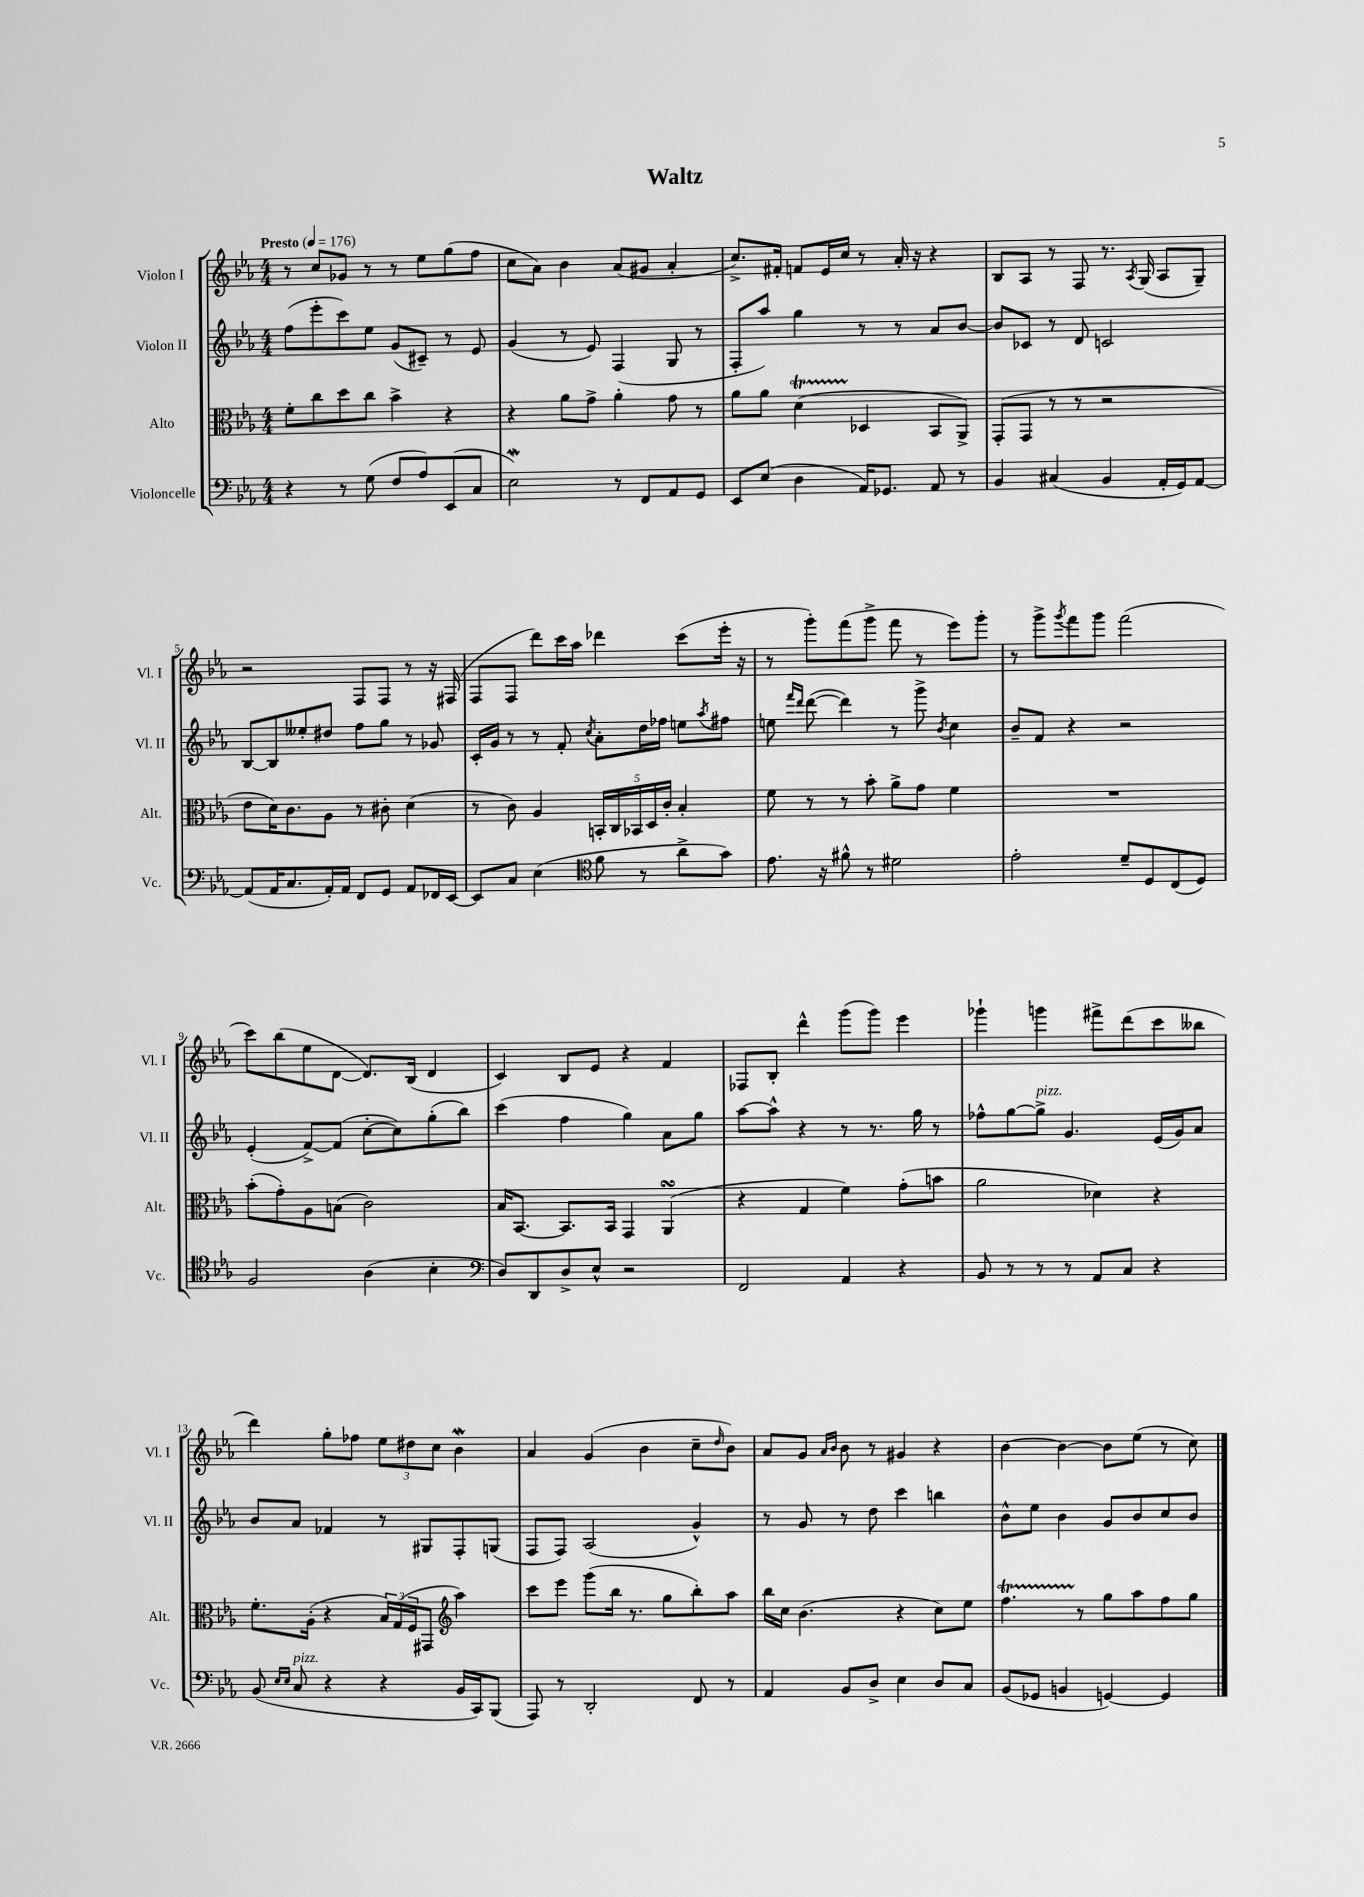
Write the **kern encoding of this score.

**kern	**kern	**kern	**kern
*staff4	*staff3	*staff2	*staff1
*clefF4	*clefC3	*clefG2	*clefG2
*k[b-e-a-]	*k[b-e-a-]	*k[b-e-a-]	*k[b-e-a-]
*M4/4	*M4/4	*M4/4	*M4/4
*MM176	*MM176	*MM176	*MM176
4r	8f'	(8ff	8r
.	8cc	8eee-'	8cc
8r	8dd	8ccc)	8g-
(8G	8cc	8ee-	8r
8F	4b-^	(8g	8r
8A-)	.	8c#~)	8ee-
(8EE-	4r	8r	(8gg
8C	.	8e-	8ff
=	=	=	=
2E-)	4r	(4g	8cc
.	.	.	8a-)
.	8a-	8r	4b-
.	8g^	8e-)	.
8r	4a-'	(4F	(8a-
8FF	.	.	8g#
8AA-	8g	8G	4a-'
8GG	8r	8r	.
=	=	=	=
8EE-	8a-	8F'	8.cc^)
(8E-	8a-	8aa-)	.
.	.	.	16f#'
4D	(4d	4gg	8f
.	.	.	16e-
.	.	.	16cc
16AA-)	4D-	8r	8r
8.GG-	.	.	.
.	.	8r	16a-'
.	.	.	16r
8AA-	8BB-	8a-	4r
8r	8AA-^)	[8b-	.
=	=	=	=
4BB-	(8GG'	8b-]	8B-
.	8GG	8c-	8A-
(4C#	8r	8r	8r
.	8r	8d	8F
4BB-	2r	2c	8.r
.	.	.	8qA-
.	.	.	(16G
16AA-'	.	.	8A-
16GG)	.	.	.
[8AA-	.	.	8G~)
=	=	=	=
(8AA-]	8e-	[8B-	2r
16AA-	16d)	8B-]	.
8.C	8.c	.	.
.	.	8ee--'	.
16AA-')	8A-	8dd#	.
16AA-	.	.	.
8FF	8r	8ff	8F
8GG	8c#'	8gg	8F
8AA-	(4d	8r	8r
16FF-	.	8g-	16r
[16EE-	.	.	(16F#
=	=	=	=
8EE-]	8r	16c'	8F
.	.	16g	.
8C	8c)	8r	8F
(4E-	4A-	8r	8ddd)
.	.	8f'	16ccc
.	.	.	16aa-
*clefC4	*	*	*
.	.	8qcc	.
8f	20BB'	8a-'	4ddd-
.	20C	.	.
.	20BB-	.	.
8r	.	16dd	.
.	20D	.	.
.	.	16ff-	.
.	20c'	.	.
8a-^	4B-'	8ee	(8ccc
.	.	8qaa-	.
8g)	.	8ff#	16eee-'
.	.	.	16r
=	=	=	=
8.e-	8f	8ee	8r
.	.	16qqfff	.
.	.	16qqddd	.
.	8r	([8ddd	8ggg')
16r	.	.	.
8f#^^	8r	4ddd])	(8fff
8r	8b-'	.	8ggg^
2d#	8a-^	8r	8fff
.	8g	8ggg^	8r
.	.	8qb-	.
.	4f	4cc	8eee-)
.	.	.	8ggg'
=	=	=	=
2e-'	1r	8b-~	8r
.	.	8f	8ggg^
.	.	.	8qggg
.	.	4r	8fff
.	.	.	8ggg
8d~	.	2r	(2fff
8D	.	.	.
(8C	.	.	.
8D)	.	.	.
=	=	=	=
2F	(8b-'	(4e-'	8ccc)
.	8g')	.	(8bb-
.	8A-	[8f^)	8ee-
.	(8B	(8f]	[8d
(4A-	2c)	[8cc'	8.d])
.	.	8cc])	.
.	.	.	(16B-
4B-'	.	(8gg'	4d
.	.	8bb-)	.
=	=	=	=
*clefF4	*	*	*
8D)	16B-	(4ccc	4c)
.	[8.BB-	.	.
8DD	.	.	.
8D^	8.BB-]	4ff	8B-
8E-^^	.	.	8e-
.	16BB-	.	.
2r	4GG	4gg)	4r
.	(4AA-	8a-	4f
.	.	8gg	.
=	=	=	=
2FF	4r	[8aa-	8F-
.	.	8aa-^^]	8B-'
.	4G	4r	4ddd^^
4AA-	4f)	8r	(8ggg
.	.	8.r	8ggg)
4r	(8g'	.	4eee-
.	.	16gg	.
.	8b	8r	.
=	=	=	=
8BB-	2a-	8ff-^^	4ggg-`
8r	.	[8gg	.
8r	.	8gg^]	4ggg
8r	.	4.g	.
8AA-	4d-)	.	8fff#^
8C	.	.	(8ddd
4r	4r	(16e-	8ccc
.	.	16g)	.
.	.	8a-	8bb--
=	=	=	=
(8BB-	8.f'	8b-	4ddd)
16qqE-	.	.	.
16qqE-	.	.	.
8C	.	8a-	.
.	(16A-'	.	.
4r	4r	4f-	8gg'
.	.	.	8ff-
4r	24B-)	8r	12ee-
.	(24G	.	.
.	24F	.	12dd#
.	8GG#	8G#	.
.	.	.	12cc
*	*clefG2	*	*
16BB-	4aa-)	8F'	4b-
16CC)	.	.	.
(8BBB-	.	(8G	.
=	=	=	=
8AAA-)	8ccc	8F	4a-
8r	8eee-	8F)	.
2DD'	(8ggg	(2A-	(4g
.	16bb-	.	.
.	8.r	.	.
.	.	.	4b-
.	8gg	.	.
8FF	8bb-')	4g^^)	8cc~
.	.	.	16qqdd
8r	8aa-	.	8b-)
=	=	=	=
4AA-	16bb-	8r	8a-
.	16cc	.	.
.	(4.b-	8g	8g
.	.	.	16qqa-
.	.	.	16qqb-
8BB-	.	8r	8b-
8D^	.	8dd	8r
4E-	4r	4ccc	4g#
8D	8cc)	4bb	4r
8C	8ee-	.	.
=	=	=	=
(8BB-	4.ff	8b-^^	[4b-
8GG-	.	8ee-	.
4BB	.	4b-	4b-_
.	8r	.	.
[4GG)	8gg	8g	8b-]
.	8aa-	8b-	(8ee-
4GG]	8ff	8cc	8r
.	8gg	8b-	8cc)
==	==	==	==
*-	*-	*-	*-
